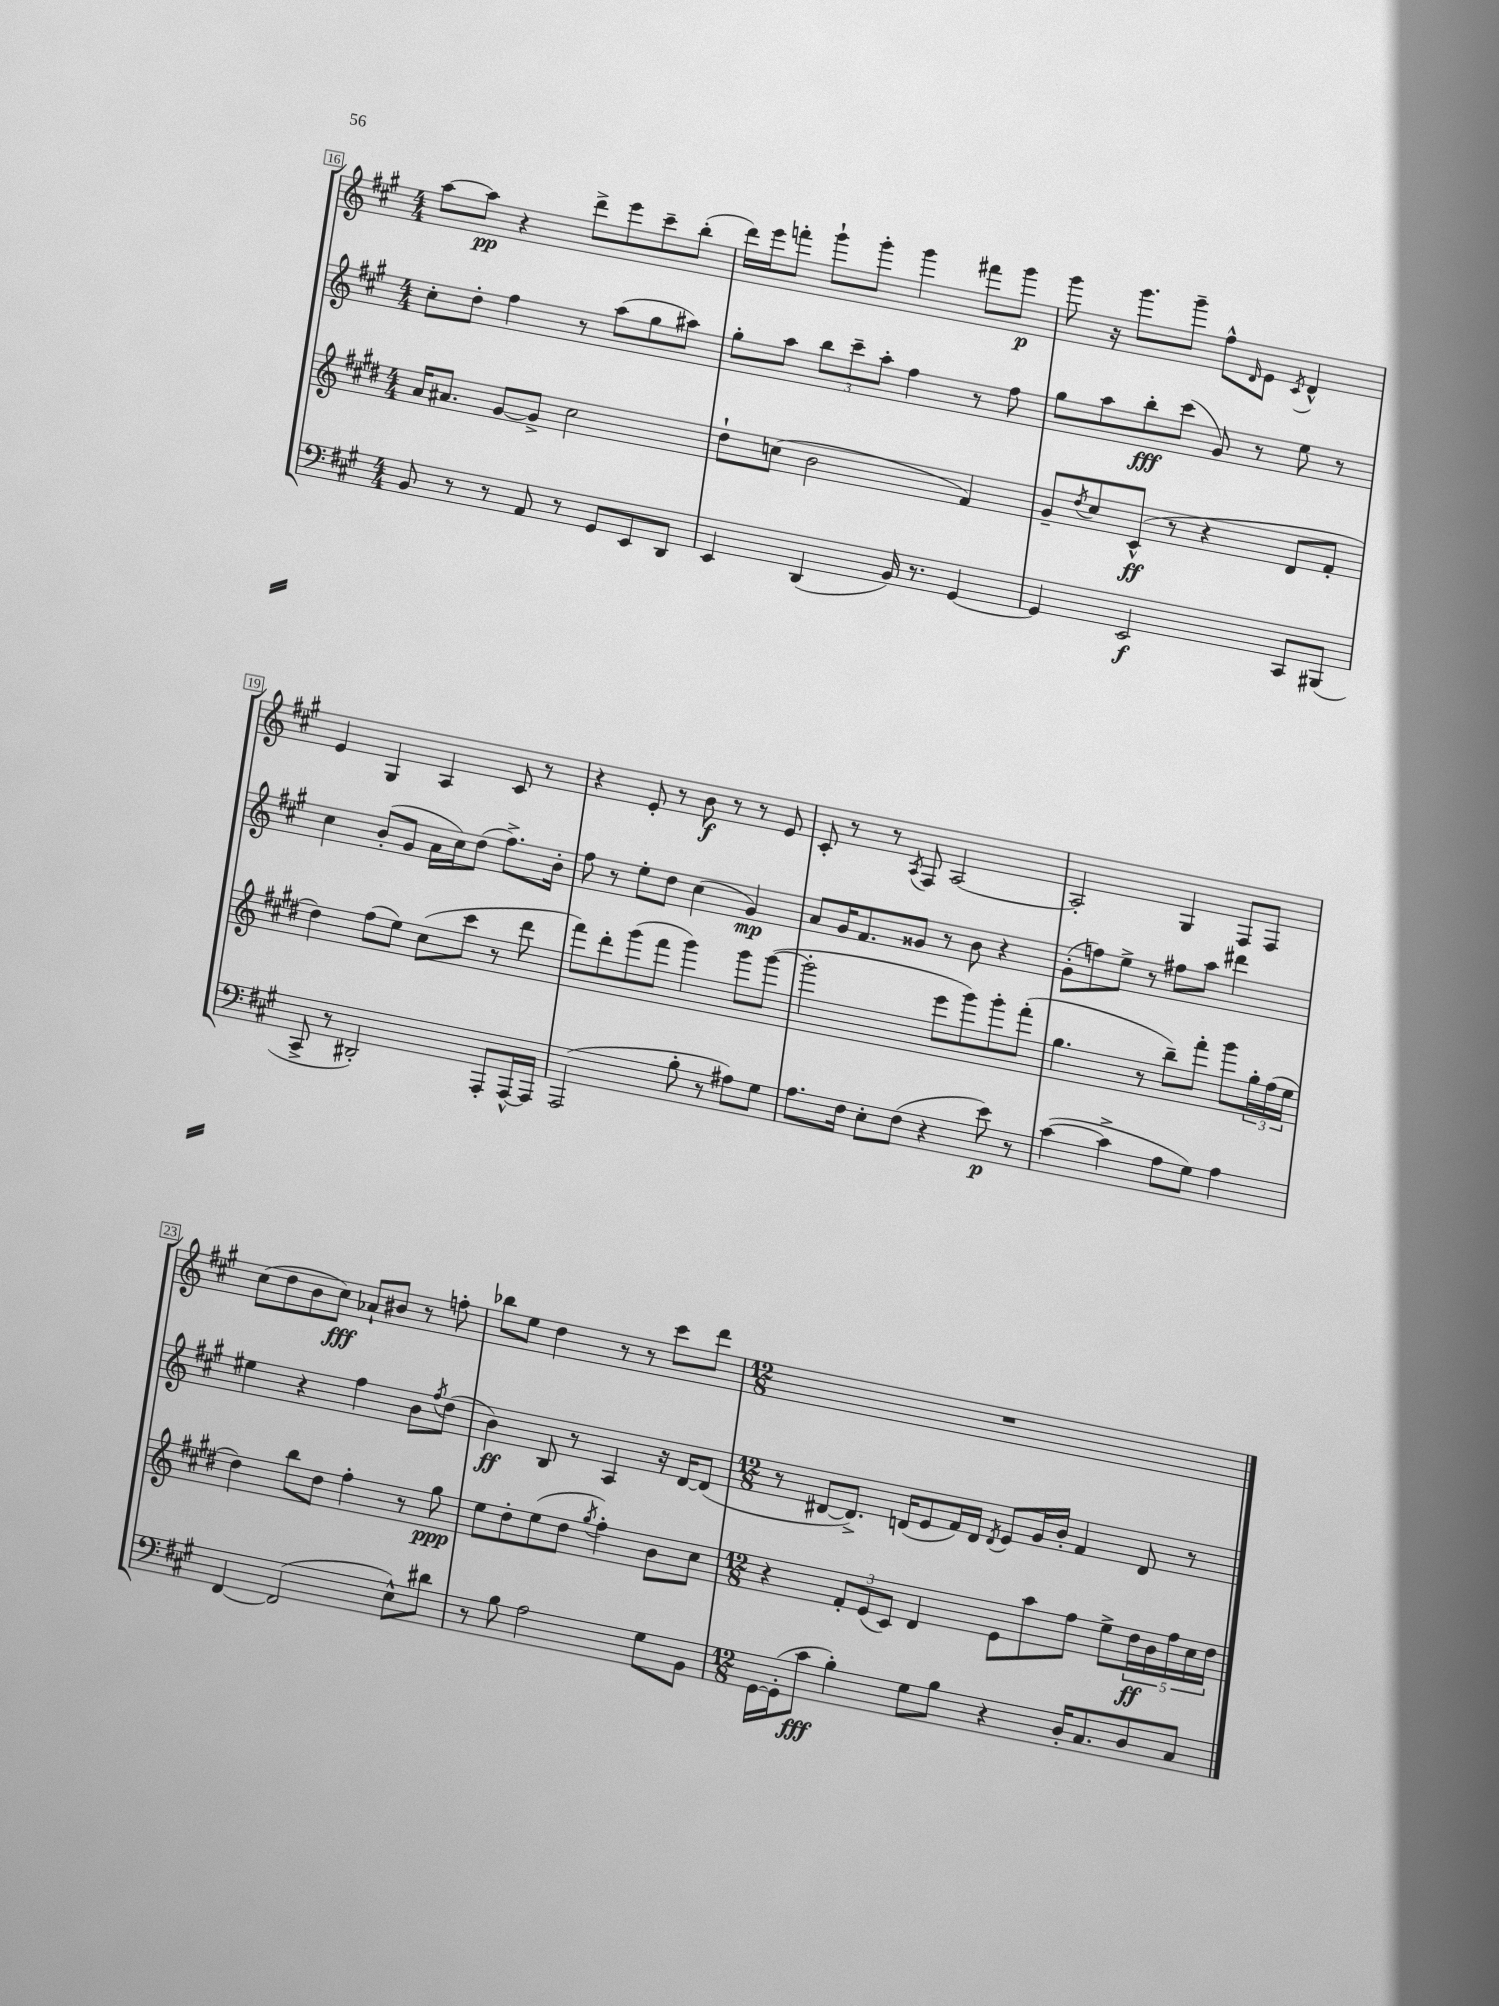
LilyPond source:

<<
\new StaffGroup <<
\new Staff = "s0" {
    \clef treble \key a \major \numericTimeSignature \time 4/4
    a''8~ a''8\pp r4 d'''8-> e'''8 cis'''8-- b''8-.( |
    d'''16) e'''16 f'''8-. gis'''8-! gis'''8-. gis'''4 fis'''8 gis'''8\p |
    gis'''8 r16 gis'''8. gis'''8-- fis''8-^ \grace { d'16 } e'8 \acciaccatura { cis'8 } d'4-^ |
    e'4 gis4 a4 cis'8 r8 |
    r4 e'8-. r8 b'8\f r8 r8 e'8 |
    cis'8-. r8 r8 \acciaccatura { a8 } fis8 a2~ |
    a2-. gis4 fis8 fis8 |
    cis''8( d''8 b'8 cis''8\fff) aes'8-! bis'8 r8 f''8-. |
    bes''8 e''8 d''4 r8 r8 cis'''8 d'''8 |
    \numericTimeSignature \time 12/8 R1. \bar "|." |
}
\new Staff = "s1" {
    \clef treble \key a \major \numericTimeSignature \time 4/4
    cis''8-. d''8-. fis''4 r8 a''8( gis''8 ais''8) |
    gis''8-. a''8 \tuplet 3/2 { b''8 cis'''8-- a''8-. } fis''4 r8 fis''8 |
    gis''8 a''8 b''8-.\fff cis'''8( gis'8) r8 e''8 r8 |
    cis''4 b'8-.( gis'8 a'16 cis''16) d''8( fis''8.->) b'16-. |
    fis''8 r8 e''8-. d''8 cis''4( gis'4\mp) |
    a'8 gis'16 fis'8. gisis'8 r8 b'8 r4 |
    gis'8-.( f''8) e''8-> r8 fis''8 a''8 dis'''4 |
    eis''4 r4 fis''4 b'8 \acciaccatura { fis''8 } d''8( |
    b'4\ff) b8 r8 a4 r16 d'16~ d'8( |
    \numericTimeSignature \time 12/8 r8 dis'8~ dis'8.->) d'16( e'8 fis'16) d'16 \acciaccatura { d'8 } e'8 gis'16 b'16-. fis'4 d'8 r8 \bar "|." |
}
\new Staff = "s2" {
    \clef treble \key e \major \numericTimeSignature \time 4/4
    a'16 ais'8. gis'8~ gis'8-> cis''2 |
    dis''8-! c''8( b'2 fis'4) |
    gis'8-- \acciaccatura { dis''8 } cis''8 cis'8-^\ff( r8 r4 dis'8 fis'8-. |
    dis''4) fis''8( e''8) cis''8( cis'''8 r8 dis'''8 |
    fis'''8) dis'''8-. gis'''8( fis'''8 gis'''4) gis'''8 gis'''8~( |
    gis'''2-. e'''8 gis'''8) gis'''8-. fis'''8-.( |
    gis''4. r8 b''8--) fis'''8-. gis'''8 \tuplet 3/2 { gis''16-. fis''16( e''16 } |
    dis''4) b''8 dis''8 fis''4-. r8 gis''8\ppp |
    e''8 dis''8-. e''8( dis''8 \acciaccatura { gis''8 } fis''4-.) b'8 cis''8 |
    \numericTimeSignature \time 12/8 r4 \tuplet 3/2 { fis'8-. e'8( cis'8) } dis'4 e'8 a''8 fis''8 e''8-> \tuplet 5/4 { dis''16\ff b'16 fis''16 cis''16 dis''16 } \bar "|." |
}
\new Staff = "s3" {
    \clef bass \key a \major \numericTimeSignature \time 4/4
    b,8 r8 r8 a,8 r8 gis,8 e,8 d,8 |
    e,4 d,4( b,16) r8. gis,4~ |
    gis,4 e,2\f cis,8 bis,,8( |
    cis,8-> r8 dis,2-.) a,,8-. a,,16~-^ a,,16 |
    a,,2( b8-. r8 ais8) gis8 |
    a8. fis16 e8-. fis8( r4 e'8\p) r8 |
    cis'4~( cis'4-> a8 gis8) a4 |
    fis,4~ fis,2( e8-^) dis'8 |
    r8 b8 a2 gis8 b,8 |
    \numericTimeSignature \time 12/8 gis,16~ gis,16-.( cis'8\fff b4-.) gis8 b8 r4 d16-. cis8. d8 cis8 \bar "|." |
}
>>
>>
\layout { \context { \Score currentBarNumber = #16 \override BarNumber.stencil = #(make-stencil-boxer 0.1 0.3 ly:text-interface::print) } }
